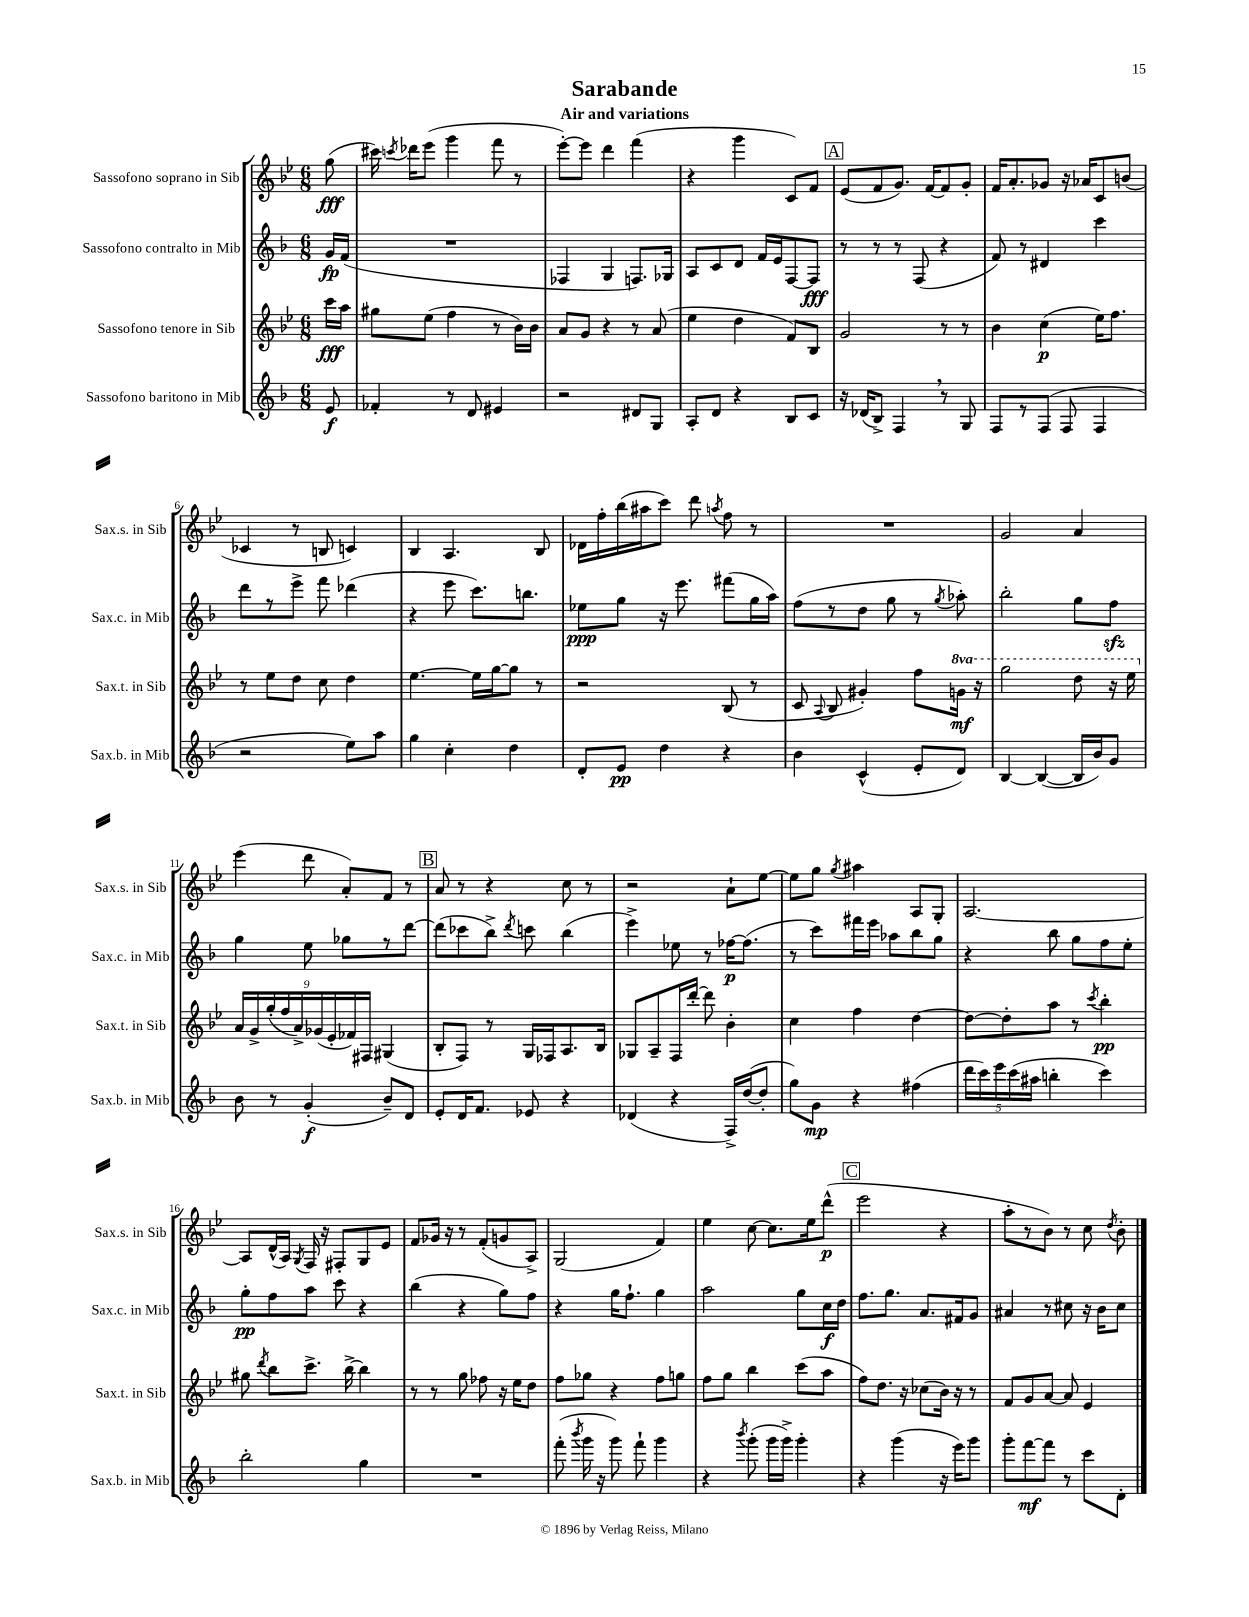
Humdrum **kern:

**kern	**kern	**kern	**kern
*staff4	*staff3	*staff2	*staff1
*clefG2	*clefG2	*clefG2	*clefG2
*k[b-]	*k[b-e-]	*k[b-]	*k[b-e-]
*M6/8	*M6/8	*M6/8	*M6/8
8e	16ccc	16g	(8gg
.	16aa	(16f	.
=	=	=	=
4f-'	8gg#	2.r	16ccc#)
.	.	.	8qccc
.	.	.	16ddd-
.	(8ee-	.	(8eee-
8r	4ff	.	4ggg
8d	.	.	.
4e#	8r	.	8fff
.	16b-)	.	8r
.	16b-	.	.
=	=	=	=
2r	8a	4F-	[8eee-')
.	8g	.	8eee-]
.	4r	4G	4ddd
8d#	8r	8.F)	(4fff
8G	(8a	.	.
.	.	16G-	.
=	=	=	=
8A'	4ee-	8A	4r
8d	.	8c	.
4r	4dd	8d	4ggg
.	.	16f	.
.	.	16e	.
8B-	8f)	[8F	8c)
8c	8B-	8F]	8f
=	=	=	=
16r	2g	8r	(8e-
(16d-	.	.	.
8B-^)	.	8r	8f
4F	.	8r	8.g)
.	.	(8F	.
.	.	.	[16f
8r	8r	4r	8f]
8G	8r	.	8g'
=	=	=	=
8F	4b-	8f)	16f
.	.	.	8.a'
8r	.	8r	.
(8F	(4cc	4d#	8g-
8F	.	.	16r
.	.	.	16a-
4F	16ee-)	4ccc	8c
.	8.ff	.	.
.	.	.	(8b
=	=	=	=
2r	8r	8ddd	4c-
.	8ee-	8r	.
.	8dd	8eee^	8r
.	8cc	8fff	8B
8ee)	4dd	(4ddd-	4c)
8aa	.	.	.
=	=	=	=
4gg	[4.ee-	4r	4B-
4cc'	.	8eee	4.A
.	16ee-]	8.ccc)	.
.	[16gg	.	.
4dd	8gg]	.	.
.	.	8.bb	.
.	8r	.	8B-
=	=	=	=
8d'	2r	8ee-	16d-
.	.	.	16ff'
8e	.	8gg	(16bb-
.	.	.	16aa#
4dd	.	16r	8ccc)
.	.	8.eee	.
.	.	.	8ddd
.	.	.	8qaa
4r	(8B-	(8fff#	8ff
.	8r	16gg	8r
.	.	16aa)	.
=	=	=	=
4b-	8c	(8ff	2.r
.	8qqA	.	.
.	8B-	8r	.
(4c^^	4g#')	8dd	.
.	.	8gg	.
8e'	8ff	8r	.
.	.	8qgg	.
8d)	16gg	8aa-')	.
.	16r	.	.
=	=	=	=
[4B-	2ggg	2bb-'	2g
(4B-_	.	.	.
16B-]	8ddd	8gg	4a
16b-)	.	.	.
8g	16r	8ff	.
.	16eee-	.	.
=	=	=	=
8b-	18a	4gg	(4eee-
.	18g^	.	.
.	(18gg'	.	.
8r	.	.	.
.	18ff	.	.
.	18a^)	.	.
(4g'	.	8ee	8ddd
.	(18g-	.	.
.	18e-'	.	.
.	.	8gg-	8a')
.	18f-)	.	.
.	18F#	.	.
8b-~)	(4G#	8r	8f
8d	.	[8ddd	8r
=	=	=	=
8e'	8B-'	(8ddd]	8a
16d	8F)	8ccc-	8r
8.f	.	.	.
.	8r	8bb-^)	4r
.	.	8qddd	.
8e-	16G	8ccc	.
.	16F-	.	.
4r	8.A	(4bb-	8cc
.	.	.	8r
.	16B-	.	.
=	=	=	=
(4d-	8G-	4eee^)	2r
.	8A~	.	.
4r	16F	8ee-	.
.	[16ddd'	.	.
.	8ddd]	8r	.
16F^)	4b-'	[16ff-	8a`
([16dd	.	(8.ff-]	.
8dd']	.	.	[8ee-
=	=	=	=
8gg)	4cc	8r	8ee-]
8g	.	8ccc)	8gg
.	.	.	8qgg
4r	4ff	16fff#	4aa#
.	.	16eee	.
.	.	8aa-	.
(4ff#	[4dd	8bb-	8A
.	.	8gg	8G'
=	=	=	=
20ddd	8dd_	4r	[2.A
20ccc)	.	.	.
20eee	.	.	.
.	8dd']	.	.
(20ccc	.	.	.
20aa#	.	.	.
4bb'	8aa	8bb-	.
.	8r	8gg	.
.	8qccc	.	.
4ccc)	4bb-'	8ff	.
.	.	8ee'	.
=	=	=	=
2bb-'	8gg#	8gg'	8A]
.	8qddd	.	.
.	8bb-	8ff	(16d^^
.	.	.	16A)
.	.	.	8qG
.	8.ccc^	8aa	16F
.	.	.	16r
.	.	8ccc	8F#'
.	[16bb-^	.	.
4gg	4bb-]	4r	8G
.	.	.	8e-
=	=	=	=
2.r	8r	(4bb-	8f
.	8r	.	16g-
.	.	.	16r
.	8gg	4r	8r
.	8ff-	.	(8f'
.	16r	8gg)	8g
.	16ee-	.	.
.	8dd	8ff	8A^)
=	=	=	=
(8fff'	8ff	4r	(2G
8qbbb-	.	.	.
16ggg	8gg-	.	.
16r	.	.	.
8ggg)	4r	16gg	.
.	.	8.ff`	.
8fff`	.	.	.
4ggg	8ff	4gg	4f)
.	8gg	.	.
=	=	=	=
4r	8ff	2aa	4ee-
.	8gg	.	.
8qbbb-	.	.	.
(8ggg'	4bb-	.	[8cc
16ggg	.	.	8.cc]
16ggg^)	.	.	.
4ggg'	(8ccc	8gg	.
.	.	.	16ee-
.	8aa	16cc	(8ddd^^
.	.	16dd	.
=	=	=	=
4r	8ff)	8.ff	2eee-
.	8.dd	.	.
.	.	8.gg	.
(4ggg	.	.	.
.	16r	.	.
.	(8cc-	8.a	.
16r	16b-)	.	4r
16eee)	16r	16f#	.
8ggg	8r	8g	.
=	=	=	=
8ggg'	8f	4a#	8aa'
[8fff	8g	.	8r
8fff]	[8a	8r	8b-)
8r	8a]	8cc#	8r
8ccc	4e-	16r	8cc
.	.	16b-	.
.	.	.	8qdd
8d'	.	8cc#	8b-'
==	==	==	==
*-	*-	*-	*-
